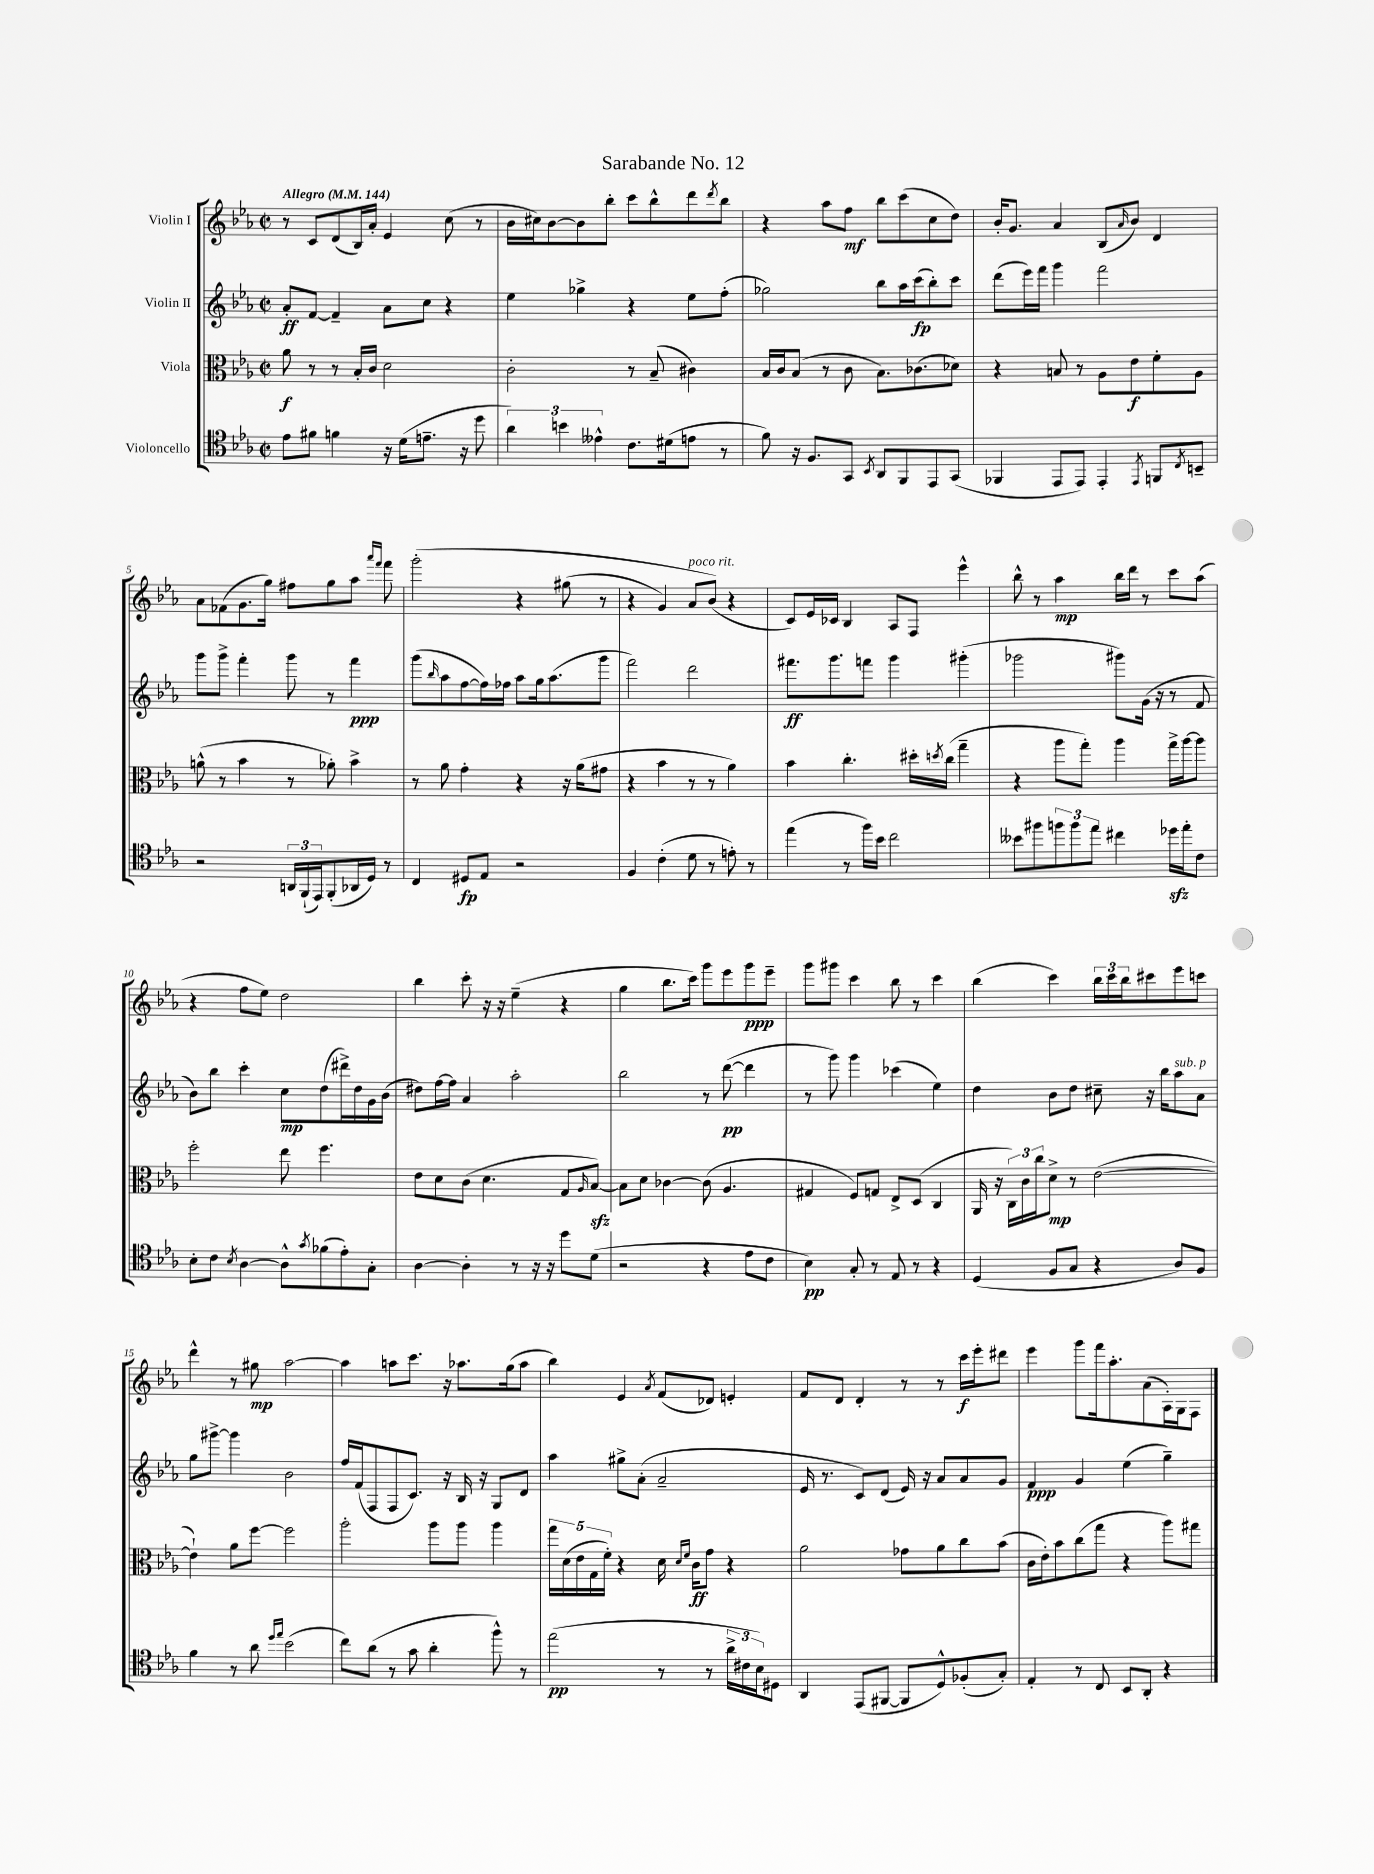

**kern	**kern	**kern	**kern
*staff4	*staff3	*staff2	*staff1
*clefC4	*clefC3	*clefG2	*clefG2
*k[b-e-a-]	*k[b-e-a-]	*k[b-e-a-]	*k[b-e-a-]
*M2/2	*M2/2	*M2/2	*M2/2
*met(c|)	*met(c|)	*met(c|)	*met(c|)
*MM144	*MM144	*MM144	*MM144
8e-	8a-	8a-'	8r
8f#	8r	[8f	8c
4f	8r	4f~]	(8d
.	16B-'	.	16B-)
.	16c	.	16a-'
16r	2d	8a-	4e-
(16d	.	.	.
8.e~	.	8cc	.
.	.	4r	(8cc
16r	.	.	.
8dd	.	.	8r
=	=	=	=
6a-)	2c'	4ee-	16b-
.	.	.	16cc#)
.	.	.	[8b-
6b	.	.	.
.	.	4gg-^	8b-]
6e--^^	.	.	.
.	.	.	8bb-'
8.c	8r	4r	8ccc
.	(8B-~	.	8bb-^^
(16d#	.	.	.
8e	4c#)	8ee-	8ddd
.	.	.	8qddd
8r	.	(8ff'	8bb-
=	=	=	=
8f)	16B-	2gg-)	4r
.	16c	.	.
16r	(8B-	.	.
8.F	.	.	.
.	8r	.	8aa-
8GG	8c	.	8ff
8qBB-	.	.	.
8AA-	8.B-)	8bb-	8bb-
8FF	.	16aa-	(8ccc
.	(8.c-	(16ccc	.
8EE-	.	8bb-')	8cc
(8GG	8d-)	8ccc	8dd)
=	=	=	=
4FF-	4r	(8ddd	16b-'
.	.	.	8.g
.	.	16eee-)	.
.	.	16fff	.
8EE-	8B	4ggg	4a-
8EE-)	8r	.	.
4EE-'	8A-	2fff	(8B-
.	.	.	16qqa-
.	8e-	.	8b-)
8qEE-	.	.	.
8FF	8f'	.	4d
8qC	.	.	.
8BB~	8A-	.	.
=	=	=	=
2r	(8a^^	8ggg	8a-
.	8r	8ggg^	(8f-
.	4b-	4fff'	8.g
.	.	.	16gg)
24AA	8r	8ggg	8ff#
(24FF`	.	.	.
24EE-)	.	.	.
(8FF'	8a-')	8r	8gg
16AA-	4b-^	4fff	8aa-
16D)	.	.	.
.	.	.	16qqaaa-
.	.	.	16qqfff
8r	.	.	8fff
=	=	=	=
4C	8r	(8ggg	&(2ggg'
.	.	16qqbb-	.
.	8a-	8aa-	.
8D#	4g'	[8ff	.
8E-	.	16ff])	.
.	.	16ff-	.
2r	4r	8aa-	4r
.	.	16gg	.
.	.	(8.aa-	.
.	16r	.	(8gg#
.	(16a-	.	.
.	8g#	8ggg	8r
=	=	=	=
4F	4r	2fff)	4r
(4c'	4b-	.	4g)
8d	8r	2ddd	8a-
8r	8r	.	(8b-&)
8e')	4a-)	.	4r
8r	.	.	.
=	=	=	=
(4ee-	4b-	8.fff#	8c)
.	.	.	16e-
.	.	8.ggg	16c-
8r	4.cc'	.	4B-
16ff)	.	8fff	.
16b-	.	.	.
2cc	.	4ggg	8A-
.	16dd#'	.	8F
.	8qdd	.	.
.	(16cc	.	.
.	4gg~	(4ggg#'	4eee-^^
=	=	=	=
8b--	4r	2ggg-	8bb-^^
8ff#	.	.	8r
12ff	8aa-	.	4aa-
12ff	.	.	.
.	8gg')	.	.
12ee-	.	.	.
4cc#	4aa-	8ggg#)	16bb-
.	.	.	16ddd
.	.	(16g	8r
.	.	16r	.
16dd-	16gg^	8r	8ccc
16ee-'	[16aa-	.	.
8c	8aa-]	8f	(8aa-
=	=	=	=
8B-'	2ff'	8b-)	4r
8c	.	8bb-	.
8qB-	.	.	.
[4A-	.	4ccc'	8ff
.	.	.	8ee-)
8A-^^]	8ee-	8cc	2dd
8qg	.	.	.
(8f-	4.ff	(8dd	.
8e-')	.	16ddd#^)	.
.	.	16dd	.
8G'	.	16g	.
.	.	(16b-	.
=	=	=	=
[4A-	8e-	8dd#)	4bb-
.	8d	[16ff	.
.	.	16ff]	.
4A-']	(8c	4a-	8ccc'
.	4.d	.	16r
.	.	.	16r
8r	.	2aa-'	(4ee-~
16r	.	.	.
16r	.	.	.
8dd	8G	.	4r
.	16qqA-	.	.
(8d	[8B-)	.	.
=	=	=	=
2r	8B-]	2bb-	4gg
.	8d	.	.
.	[4c-	.	8.bb-
.	.	.	16ccc)
4r	(8c-]	8r	8ggg
.	4.A-	([8ddd	8eee-
8e-	.	4ddd]	8ggg
8c	.	.	8eee-~
=	=	=	=
4B-)	4G#	8r	8ggg
.	.	8ggg)	8ggg#
8G'	8F)	4ggg	4ccc
8r	8G	.	.
8E-	8E-^	(4ccc-	8bb-
8r	(8D	.	8r
4r	4C	4ee-)	4ccc
=	=	=	=
(4D	16AA-	4dd	(4bb-
.	16r	.	.
.	24C)	.	.
.	24c	.	.
.	24cc	.	.
8F	8d^	8b-	4ccc)
8G	8r	8dd	.
4r	([2e-	8cc#~	24bb-
.	.	.	24ccc
.	.	.	24bb-
.	.	16r	8ccc#
.	.	16bb-	.
8A-)	.	8aa-	8eee-
8F	.	8a-	8ccc
=	=	=	=
4f	4e-`])	8gg	4ddd^^
.	.	[8ggg#^	.
8r	8a-	4ggg#]	8r
8a-	[8ff	.	8gg#
16qqdd	.	.	.
16qqee-	.	.	.
(2b-	2ff]	2b-	[2aa-
=	=	=	=
8cc)	2aa-'	16ff	4aa-]
.	.	(16f	.
(8a-	.	8F	.
8r	.	8F	8aa
8g	.	8.c)	8.ccc
4a-'	8aa-	.	.
.	.	16r	16r
.	8aa-	16B-	8.aa-
.	.	16r	.
8ff^^)	4aa-	8G	.
.	.	.	(16gg
8r	.	8d	8aa-
=	=	=	=
(2ee-	20gg	4aa-	4bb-)
.	(20d	.	.
.	20e-	.	.
.	20G	.	.
.	20f')	.	.
.	4r	8gg#^	4e-
.	.	(8a-'	.
.	.	.	8qa-
8r	16d	2a-~	(8f
.	16qqd	.	.
.	16qqf	.	.
.	16c	.	.
8r	8g	.	8d-)
24a-^	4r	.	4e'
24c#	.	.	.
24B-)	.	.	.
8D#	.	.	.
=	=	=	=
4AA-	2a-	16e-	8f
.	.	8.r	.
.	.	.	8d
(8EE-	.	8c)	4d'
[8FF#	.	(8d	.
8FF#]	8g-	16e-)	8r
.	.	16r	.
8D^^)	8a-	8a-	8r
(8F-'	8cc	8a-	16ccc
.	.	.	16eee-'
8G')	(8b-	8g	8ddd#
=	=	=	=
4E-'	16c	4f	4eee-
.	16e-')	.	.
.	8b-	.	.
8r	(8cc	4g	8ggg
8C	8gg	.	16fff
.	.	.	8.aa-'
8BB-	4r	(4ee-	.
8AA-'	.	.	(8a-
4r	8aa-)	4gg~)	16A-')
.	.	.	16G
.	8gg#	.	8F
==	==	==	==
*-	*-	*-	*-
